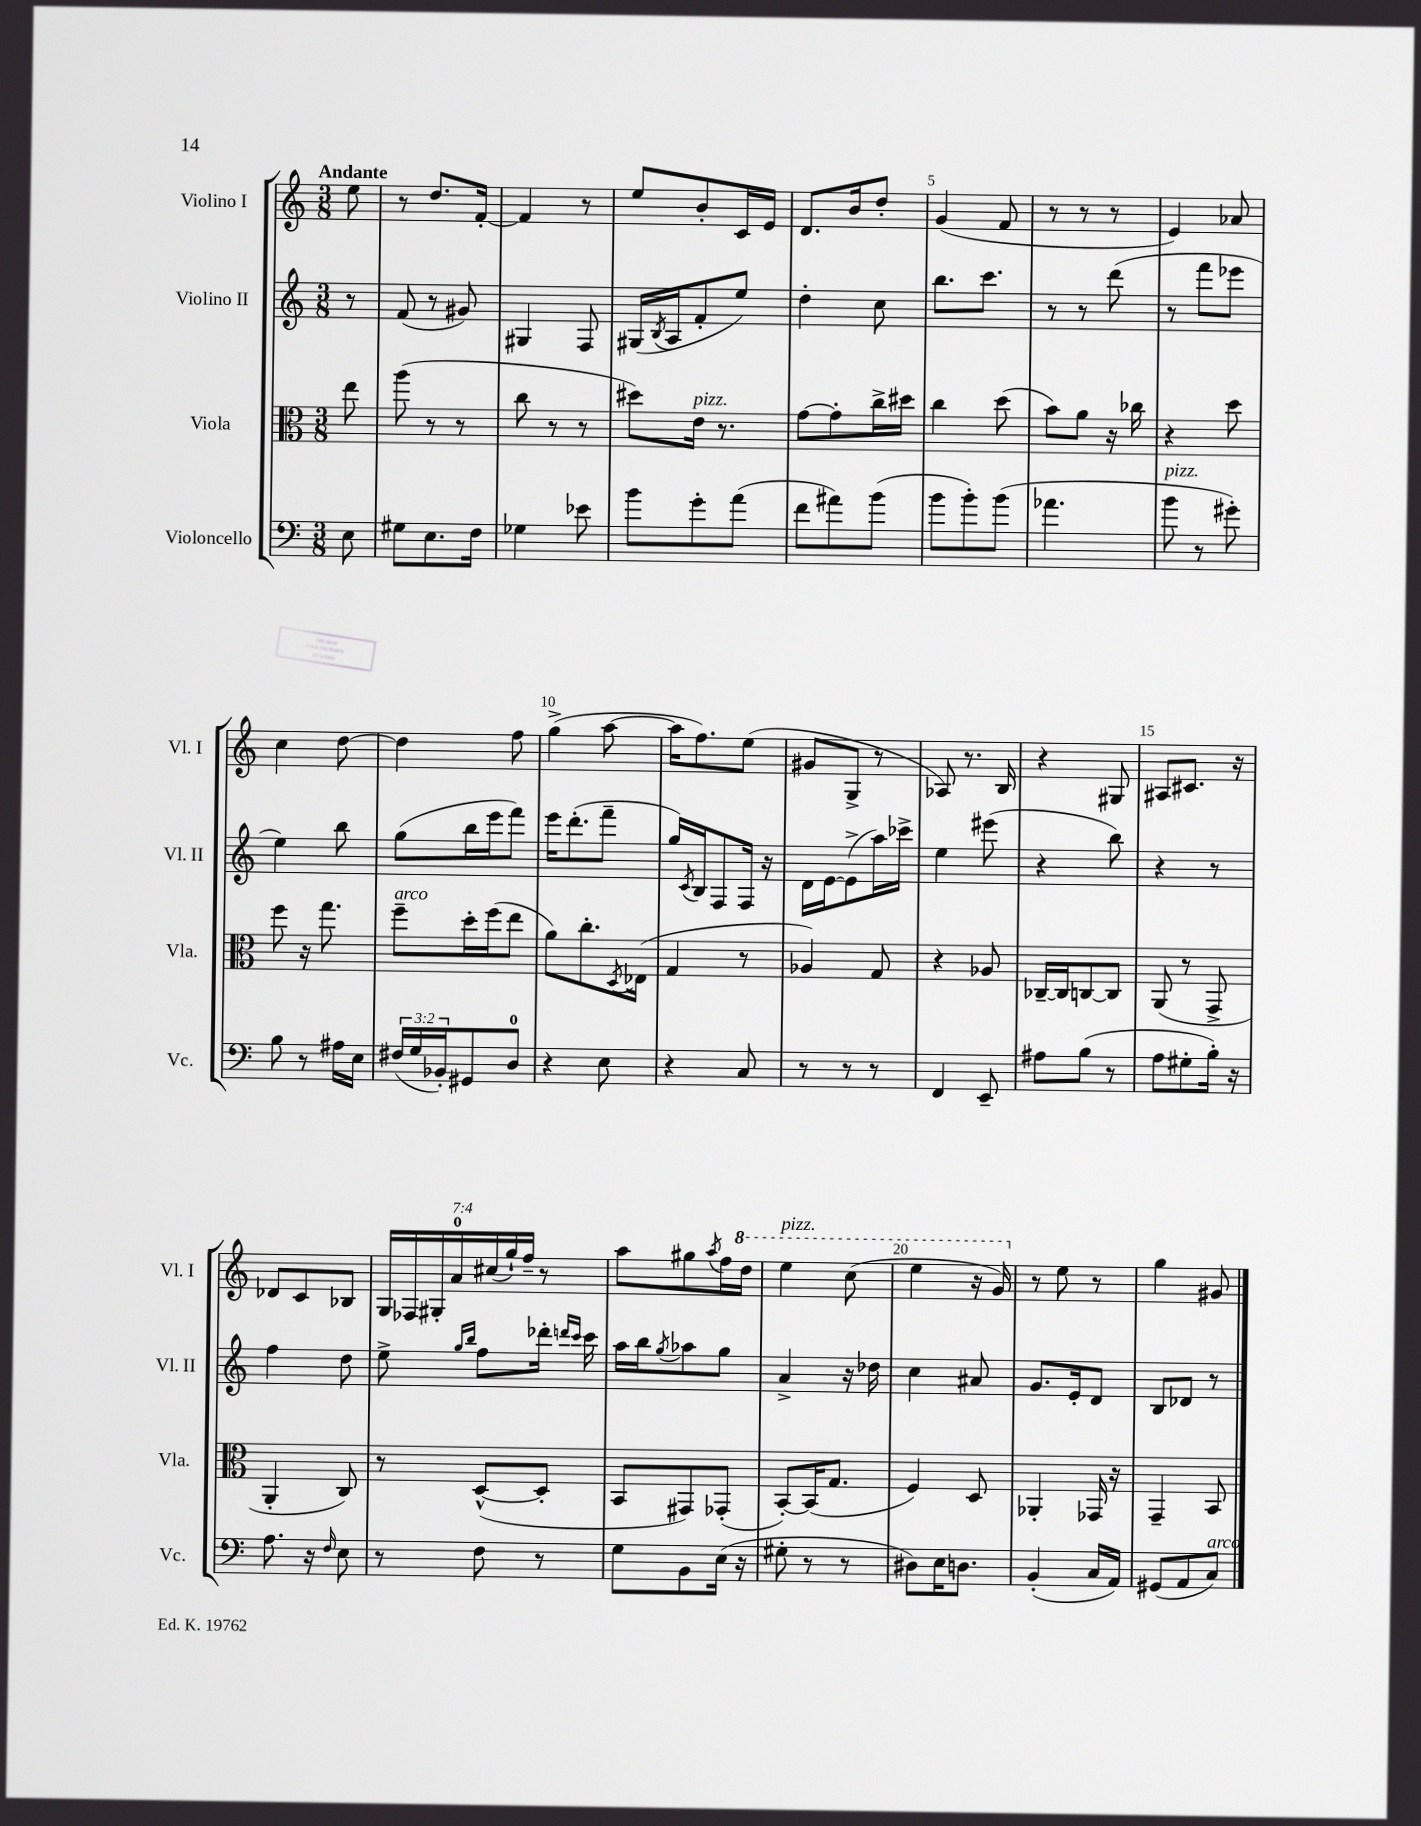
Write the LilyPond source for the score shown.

<<
\new StaffGroup <<
\new Staff = "s0" \with { instrumentName = "Violino I" shortInstrumentName = "Vl. I" } {
    \clef treble \key c \major \numericTimeSignature \time 3/8 \override Staff.TupletNumber.text = #tuplet-number::calc-fraction-text \partial 8 \tempo "Andante"
    e''8 |
    r8 d''8. f'16~-. |
    f'4 r8 |
    e''8 b'8-. c'16 e'16 |
    d'8. b'16 d''8-. |
    g'4( f'8 |
    r8 r8 r8 |
    e'4) aes'8 |
    c''4 d''8~ |
    d''4 f''8 |
    g''4->( a''8~ |
    a''16 f''8.) e''8( |
    gis'8 g8-> r8 |
    aes8) r8. b16 |
    r4 gis8 |
    ais8 cis'8. r16 |
    des'8 c'8 bes8 |
    \tuplet 7/4 { g16 fes16 gis16-. a'16-0 cis''16( g''16-!) f''16-- } r8 |
    a''8 gis''8 \acciaccatura { a''8 } f''16 \ottava #1 d'''16 |
    e'''4^\markup { \italic "pizz." } c'''8( |
    e'''4 r16 g''16) \ottava #0 |
    r8 e''8 r8 |
    g''4 gis'8 \bar "|." |
}
\new Staff = "s1" \with { instrumentName = "Violino II" shortInstrumentName = "Vl. II" } {
    \clef treble \key c \major \numericTimeSignature \time 3/8 \partial 8
    r8 |
    f'8( r8 gis'8) |
    gis4 f8 |
    gis16( \acciaccatura { b8 } a16 f'8-. e''8) |
    d''4-. c''8 |
    b''8. c'''8. |
    r8 r8 d'''8( |
    r8 f'''8 ees'''8 |
    e''4) b''8 |
    g''8( b''16 e'''16 f'''8) |
    e'''16 d'''8.-.( f'''8-- |
    g''16) \acciaccatura { c'8 } b16 f8 f16 r16 |
    d'16 e'16~ e'8->( a''16) ces'''16-> |
    e''4 eis'''8( |
    r4 b''8) |
    r4 r8 |
    f''4 d''8 |
    e''8-> \grace { g''16 b''16 } f''8 des'''16-. \grace { d'''16 c'''16 } c'''16 |
    a''16 b''16 \acciaccatura { g''8 } aes''8 g''8 |
    a'4-> r16 des''16 |
    c''4 ais'8 |
    g'8. e'16-. d'8 |
    b8 des'8 r8 \bar "|." |
}
\new Staff = "s2" \with { instrumentName = "Viola" shortInstrumentName = "Vla." } {
    \clef alto \key c \major \numericTimeSignature \time 3/8 \partial 8
    e''8 |
    a''8( r8 r8 |
    c''8 r8 r8 |
    dis''8) e'16^\markup { \italic "pizz." } r8. |
    g'8~ g'8-. c''16-> dis''16 |
    c''4 d''8( |
    b'8) a'8 r16 ces''16 |
    r4 d''8 |
    f''8 r16 g''8. |
    f''8--^\markup { \italic "arco" } d''16-. f''16( e''8 |
    a'8) c''8.-. \acciaccatura { d8 } ees16( |
    g4 r8 |
    aes4) g8 |
    r4 aes8 |
    ces16~-- ces16 c8~ c8 |
    a,8( r8 g,8-> |
    a,4-. c8) |
    r8 d8~-^( d8-. |
    b,8 gis,8) ges,8-.( |
    b,8~-.) b,16( g8. |
    f4) d8 |
    aes,4-. ges,16 r16 |
    g,4-- b,8 \bar "|." |
}
\new Staff = "s3" \with { instrumentName = "Violoncello" shortInstrumentName = "Vc." } {
    \clef bass \key c \major \numericTimeSignature \time 3/8 \override Staff.TupletNumber.text = #tuplet-number::calc-fraction-text \partial 8
    e8 |
    gis8 e8. f16 |
    ges4 ees'8 |
    b'8 g'8-. a'8( |
    f'8 ais'8) b'8( |
    b'8 b'8-.) b'8( |
    aes'4. |
    b'8^\markup { \italic "pizz." } r8 gis'8-.) |
    b8 r8 ais16 e16 |
    \tuplet 3/2 { fis16( g16 bes,16-.) } gis,8 d8-0 |
    r4 e8 |
    r4 c8 |
    r8 r8 r8 |
    f,4 e,8-- |
    ais8 b8( r8 |
    a8 gis8-. b16-.) r16 |
    a8. r16 \grace { f16 } e8 |
    r8 f8 r8 |
    g8 b,8 e16( r16 |
    gis8-. r8 r8 |
    dis8) e16 d8. |
    b,4-.( c16 a,16) |
    gis,8( a,8 c8^\markup { \italic "arco" }) \bar "|." |
}
>>
>>
\layout { \context { \Score \override BarNumber.break-visibility = ##(#f #t #t) barNumberVisibility = #(every-nth-bar-number-visible 5) } }
